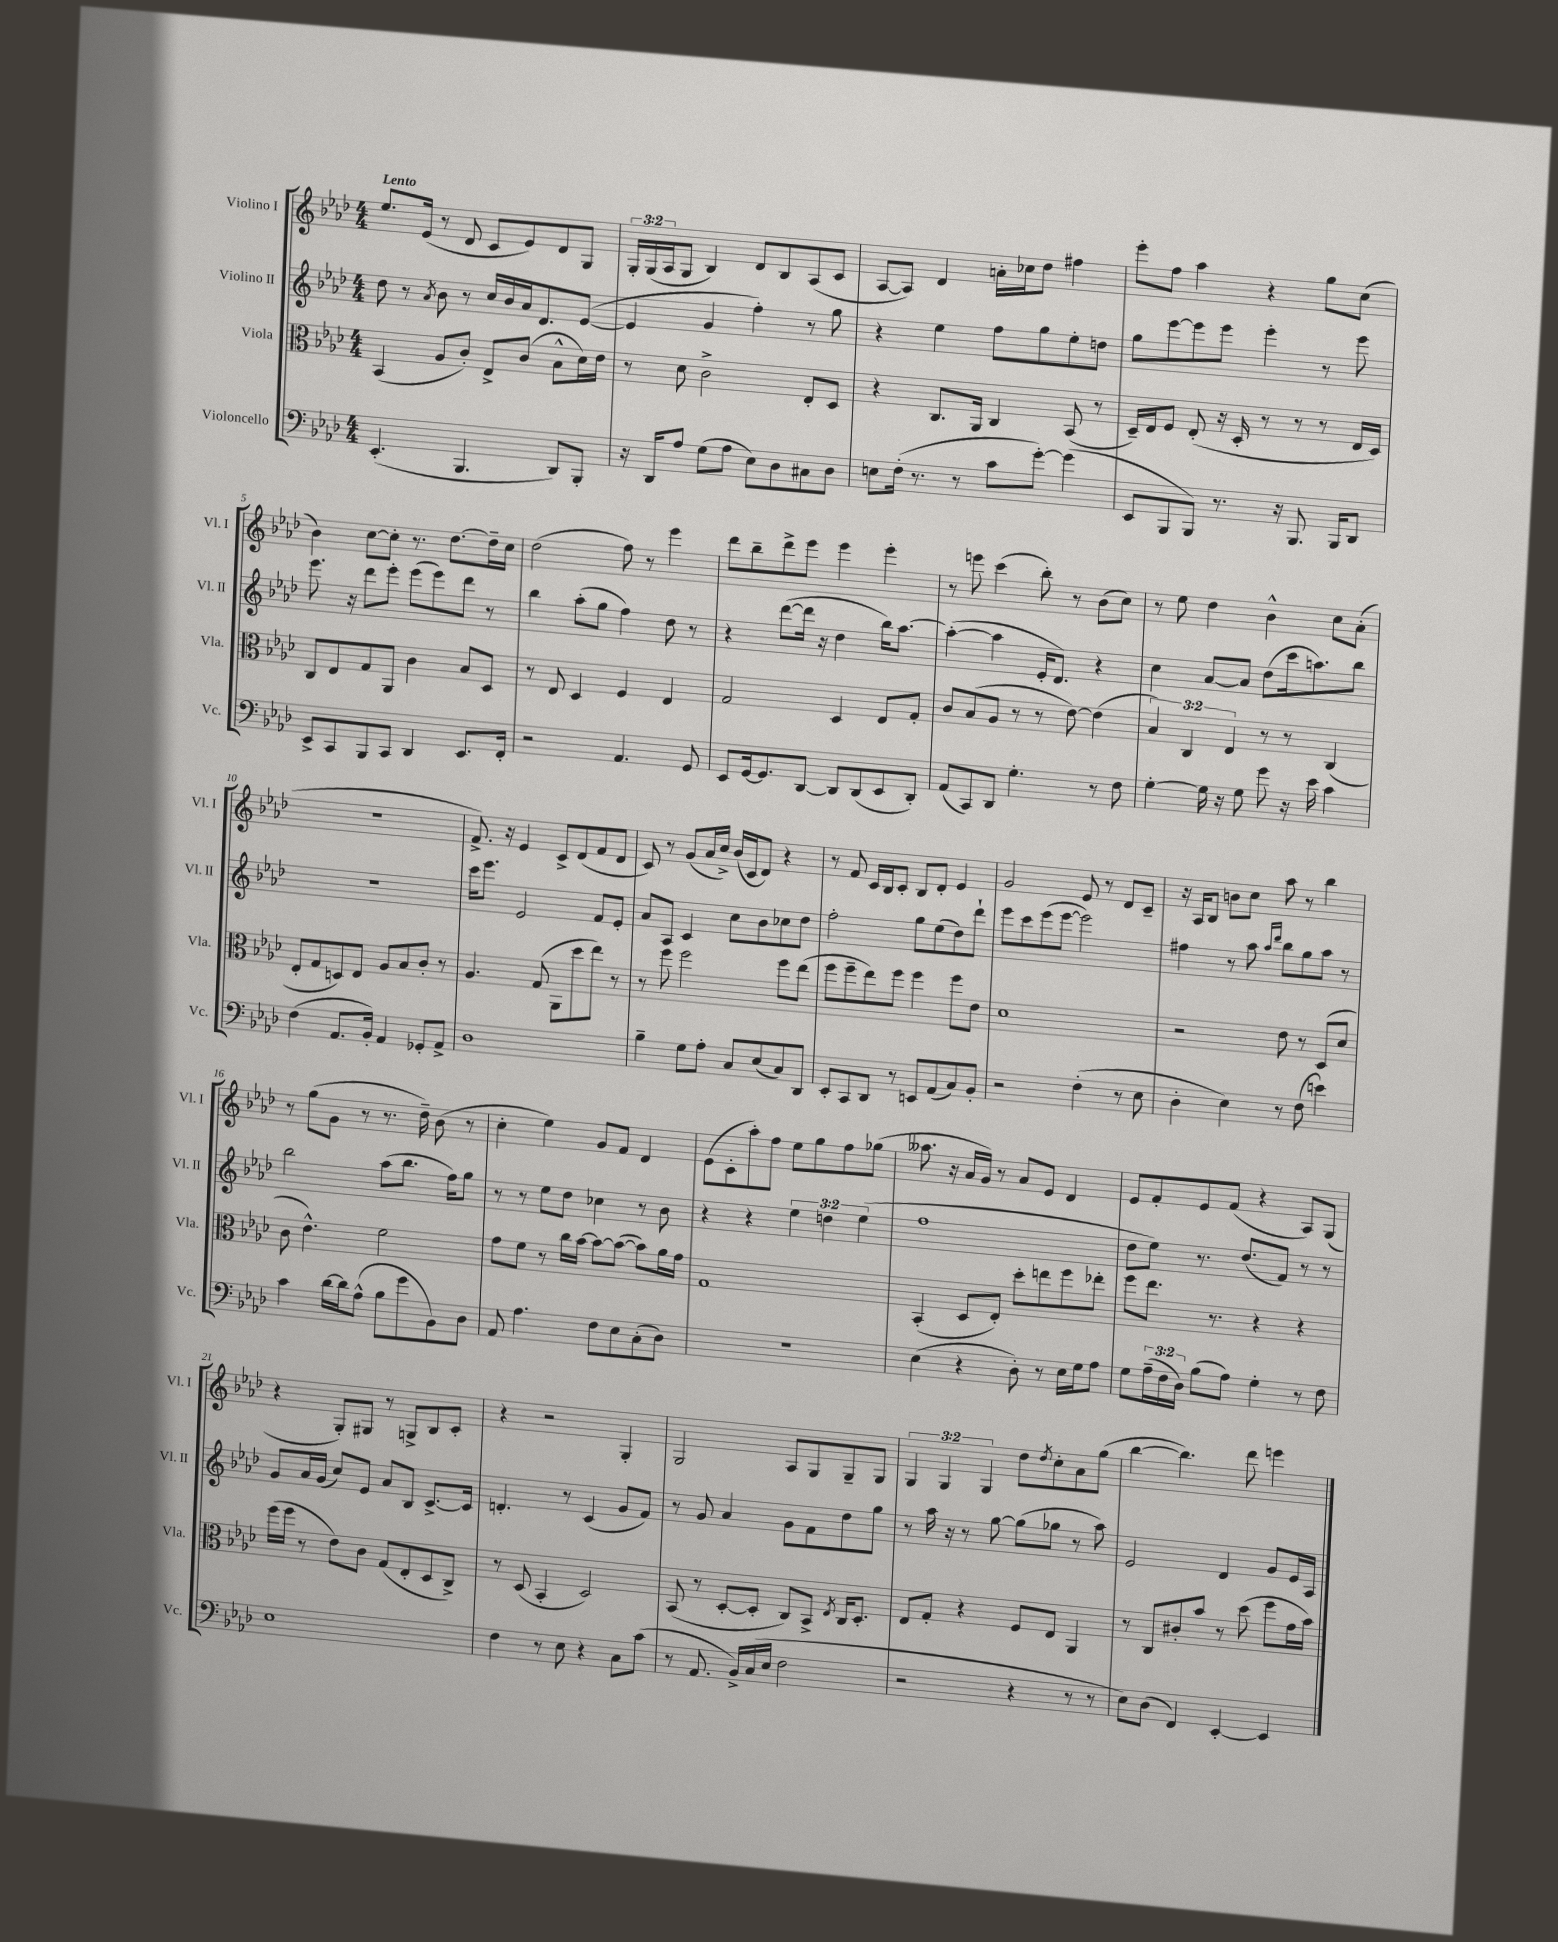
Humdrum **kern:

**kern	**kern	**kern	**kern
*part4	*part3	*part2	*part1
*staff4	*staff3	*staff2	*staff1
*I"Violoncello	*I"Viola	*I"Violino II	*I"Violino I
*I'Vc.	*I'Vla.	*I'Vl. II	*I'Vl. I
*clefF4	*clefC3	*clefG2	*clefG2
*k[b-e-a-d-]	*k[b-e-a-d-]	*k[b-e-a-d-]	*k[b-e-a-d-]
*M4/4	*M4/4	*M4/4	*M4/4
=1	=1	=1	=1
!	!	!	!LO:TX:a:B:t=Lento
(4.EE-'/	(4BB-/	8dd-\	8.ee-/L
.	.	8r	.
.	.	.	(16e-/Jk
.	.	8qa-/	.
.	8A-/L	8b-\	8r
4.BBB-/	8c'/J)	8r	8d-/
.	8E-^/L	16cc/LL	8c/L
.	.	16b-/	.
.	(8c/J	16a-/J	8e-/)
.	.	8.d-/	.
8DD-/L)	8B-^^\L	.	8d-/
8BBB-'/J	16d-\L)	([8e-/J	8G/J
.	16e-\JJ	.	.
=2	=2	=2	=2
16r	8r	4e-/]	24G'/LL
.	.	.	(24G/
16DD-/KL	.	.	.
.	.	.	24A-/J
8A-/J	8d-\	.	8G/J
(8G\L	2c^\	4g/	4B-/)
8A-\J	.	.	.
8E-\L)	.	4ff'\)	8d-/L
8D-\	.	.	8B-/
8C#X\	8E-'/L	8r	(8A-/
8D-\J	8D-/J	8gg\	8c/J
=3	=3	=3	=3
8En\L	4r	4r	[8A-/L
(16F'\Jk	.	.	8A-/J])
8.r	.	.	.
.	8.C/L	4ee-\	4d-/
8r	.	.	.
.	16AA-/Jk	.	.
8c\L	4C/	8ff\L	16an'\LL
.	.	.	16cc-X\J
[8g'\J)	.	8gg\	8dd-\J
(4g\]	(8BB-/	8ee-'\	4ff#X\
.	8r	8ddn\J	.
=4	=4	=4	=4
8EE-/L	16D-~/LL)	8gg\L	8eee-'\L
.	16E-/J	.	.
8BBB-/	8F/J	[8eee-\	8ff\J
8BBB-/J)	(8E-'/	8eee-\]	4aa-\
8.r	16r	8eee-\J	.
.	16D-'/	.	.
.	8r	4eee-'\	4r
16r	.	.	.
8.BBB-/	8r	.	.
.	8r	8r	8gg\L
16BBB-/KL	.	.	.
8DD-/J	16E-/LL	8eee-\	(8cc\J
.	16D-/JJ)	.	.
!!LO:LB:g=z
=5	=5	=5	=5
8EE-^/L	8C/L	8.eee-\	4b-\)
8CC/	8E-/	.	.
.	.	16r	.
8BBB-/	8G/	8ddd-\L	[8cc\L
8CC/J	8AA-/J	8eee-'\J	8cc'\J]
4DD-/	4c\	(8eee-\L	8.r
.	.	8eee-\)	.
.	.	.	[8.dd-\L
8.EE-/L	8B-/L	8ddd-\J	.
.	8D-/J	8r	16dd-~\L]
16FF'/Jk	.	.	16cc\JJ
=6	=6	=6	=6
2r	8r	4bb-\	(2dd-\
.	8E-/	.	.
.	4D-/	(8aa-'\L	.
.	.	8gg\J	.
4.AA-/	4F/	4ff\)	8ff\)
.	.	.	8r
.	4E-/	8dd-\	4eee-\
8GG/	.	8r	.
=7	=7	=7	=7
8EE-/L	2G/	4r	8ddd-\L
[16GG/k	.	.	8bb-~\
8.GG/]	.	.	.
.	.	([8ddd-\L	8ddd-^\
[8DD-/J	.	16ddd-\Jk]	8eee-\J
.	.	16r	.
8DD-/L]	4D-/	4dd-\	4eee-\
(8DD-/	.	.	.
8EE-/	8E-/L	16bb-\KL)	4eee-'\
.	.	[8.aa-\J	.
8DD-'/J)	8G'/J	.	.
=8	=8	=8	=8
(8AA-/L	8c/L	(4aa-'\_	8r
8CC/)	(8B-/	.	8eeen\
8DD-/J	8A-/J	4aa-\]	(4ccc\
4.G'\	8r	.	.
.	8r	16e-'/KL	8bb-'\)
.	.	8.d-/J)	.
.	[8e-\)	.	8r
8r	(4e-\]	4r	(8b-\L
8F\	.	.	8cc\J)
=9	=9	=9	=9
[4G'\	6B-/)	4cc\	8r
.	.	.	8ee-\
.	6C/	.	.
16G\]	.	[8a-/L	4dd-\
16r	.	.	.
.	6E-/	.	.
8G\	.	8a-/J]	.
8g\	8r	(8dd-\L	4b-^^\
16r	8r	16ccc\k	.
16e-\	.	8.aan\)	.
4c\	(4C/	.	8cc\L
.	.	8bb-\J	(8a-'\J
!!LO:LB:g=z
=10	=10	=10	=10
(4F\	8E-'/L	1r	1r
.	8G/	.	.
8.AA-/L	8Dn/)	.	.
.	8E-/J	.	.
16BB-'/Jk)	.	.	.
4AA-/	8A-/L	.	.
.	8B-/	.	.
8GG-X'/L	8c'/J	.	.
8AA-^/J	8r	.	.
=11	=11	=11	=11
1D-	4.A-/	16ccc\KL	8.f^/)
.	.	8.eee-\J	.
.	.	.	16r
.	.	2e-/	4e-/
.	(8G/	.	.
.	8AA-\L	.	8c^/L
.	8dd-\	.	(8d-/
.	8ee-\J)	8f/L	8f/
.	8r	8e-'/J	8d-/J
=12	=12	=12	=12
4B-~\	8r	8a-/L	8c/)
.	8ff\	8A-/J	8r
8G\L	2ff\	4c/	(8g/L
8A-'\J	.	.	16a-/L
.	.	.	16cc^/JJ)
8C/L	.	8cc\L	(16b-/LL
.	.	.	16c/J
(8E-/	.	8b-\	8d-/J)
8C/)	8ff\L	8cc-X\	4r
8DD-/J	(8ee-\J	8dd-\J	.
=13	=13	=13	=13
8EE-'/L	8ff\L	2ff'\	8r
8CC/	8ff~\	.	8f/
8DD-/J	8ee-\)	.	16c/LL
.	.	.	16B-/J
8r	8ff\J	.	8c'/J
8EEn/L	4ff\	8gg\L	8B-/L
(8AA-/	.	(8ee-\	8d-'/J
8C/)	8ff\L	8dd-\)	4e-/
8BB-'/J	8e-\J	8ddd-`\J	.
=14	=14	=14	=14
2r	1d-	8eee-\L	2g/
.	.	8ccc\	.
.	.	(8eee-\	.
.	.	[8eee-\J	.
(4F'\	.	2eee-\])	8e-/
.	.	.	8r
8r	.	.	8d-/L
8E-\	.	.	8c~/J
=15	=15	=15	=15
4D-'\	2r	4ff#X\	16r
.	.	.	16A-/KL
.	.	.	8B-/J
4E-\)	.	8r	8bn\L
.	.	8aa-\	8cc\J
.	.	16qqaa-/LL	.
.	.	16qqddd-/JJ	.
8r	8e-\	8bb-\L	8aa-\
(8F\	8r	8gg\	8r
4en\)	(8D-/L	8aa-\J	4bb-\
.	8d-/J	8r	.
!!LO:LB:g=z
=16	=16	=16	=16
4c\	8c\	2bb-\	8r
.	4.e-^^\)	.	(8gg\L
[16d-\LL	.	.	8g\J
16d-\J]	.	.	.
(8A-^^\J	.	.	8r
8B-\L	2f\	(8aa-\L	8.r
8g\	.	8.bb-\J	.
.	.	.	16dd-~\)
8BB-\)	.	.	(8b-\
.	.	16ff\KL)	.
8D-\J	.	8gg\J	8r
=17	=17	=17	=17
8AA-/	8g\L	8r	4cc'\
4.A-\	8f\J	8r	.
.	8r	8ee-\L	4ee-\)
.	16cc\LL	8dd-\J	.
.	[16b-\JJ	.	.
8F\L	8b-\L_	4cc-X\	8g/L
8E-\	(8b-\J_	.	8f/J
(8C'\	8b-\L])	8r	4d-/
8D-\J)	16a-\L	8b-\	.
.	16g\JJ	.	.
=18	=18	=18	=18
1r	1G	4r	(8e-\L
.	.	.	8c'\
.	.	4r	8aa-'\)
.	.	.	8ff\J
.	.	6ee-\	8ee-\L
.	.	.	8gg\
.	.	6ddn\	.
.	.	.	8ff\
.	.	(6ee-\	.
.	.	.	(8gg-X\J
=19	=19	=19	=19
(4E-\	(4BB-'/	1ff	8.aa--X\
.	.	.	16r
4r	8D-/L	.	16a-/LL
.	.	.	16g/JJ)
.	8E-'/J)	.	8r
8D-'\)	8dd-'\L	.	8a-/L
8r	8een\	.	8e-/J
16E-\LL	8ff\	.	4d-/
16G\J	.	.	.
8A-\J	8ee-X'\J	.	.
=20	=20	=20	=20
8G\L	8ff\L	8dd-\L	8e-/L
(24A-~\L	8.ee-\J	8ee-\J)	8f'/
24F\	.	.	.
24D-\JJ)	.	.	.
(8B-\L	.	8.r	8e-/
.	8.r	.	.
8A-\J)	.	.	(8f/J
.	.	(8.dd-/L	.
4G'\	4r	.	4r
.	.	8f/J)	.
8r	4r	8r	8A-/L)
8F\	.	8r	(8G/J
!!LO:LB:g=z
=21	=21	=21	=21
1E-	(16ff\LL	8g/L	4r
.	16ff\JJ	.	.
.	8r	16a-/L	.
.	.	(16g/JJ	.
.	8e-\L)	8cc/L)	8G'/L)
.	8c\J	8e-/J	8G#X/J
.	(8G/L	8a-/L	8r
.	8E-'/	8B-/J	8Gn^/L
.	8D-/	[8.c^/L	8B-/
.	8C^/J)	.	8c'/J
.	.	16c/Jk]	.
=22	=22	=22	=22
4F\	8r	4.dn'/	4r
.	(8D-/	.	.
8r	4BB-'/	.	2r
8E-\	.	8r	.
4r	2D-/)	(4c/	.
8C\L	.	8g/L	4G'/
(8c\J	.	8f/J)	.
=23	=23	=23	=23
8r	(8BB-/	8r	2G/
8.AA-/	8r	8g/	.
.	[8D-'/L	4a-/	.
16BB-^/LL)	.	.	.
(16C/	8D-'/J]	.	.
16E-/JJ	.	.	.
2F\	8C/L)	8g\L	8A-/L
.	8BB-^/J	8f\	8G/
.	8qE-/	.	.
.	16C/KL	8dd-\	8G~/
.	8.D-'/J	.	.
.	.	8gg\J	8G/J
=24	=24	=24	=24
2r	8E-/L	8r	6G/
.	8G'/J	16aa-\	.
.	.	.	6G/
.	.	16r	.
.	4r	8r	.
.	.	.	6G/
.	.	[8gg\	.
4r	8F/L	(8gg\L]	8dd-\L
.	.	.	8qdd-/
.	8E-/J	8gg-X\J	8cc'\
8r	4AA-/	8r	8a-\
8r	.	8aa-\)	(8gg\J
=25	=25	=25	=25
8E-\L)	8r	2e-/	[4bb-\
(8D-\J	8C/L	.	.
4FF/)	8c#X'/	.	4.bb-\])
.	8b-/J	.	.
[4EE-'/	8r	4d-/	.
.	(8dd-\	.	8ddd-\
4EE-/]	8ff\L	8g/L	4eeen\
.	16g\L	16e-/L	.
.	16b-\JJ)	16A-/JJ	.
==	==	==	==
*-	*-	*-	*-
